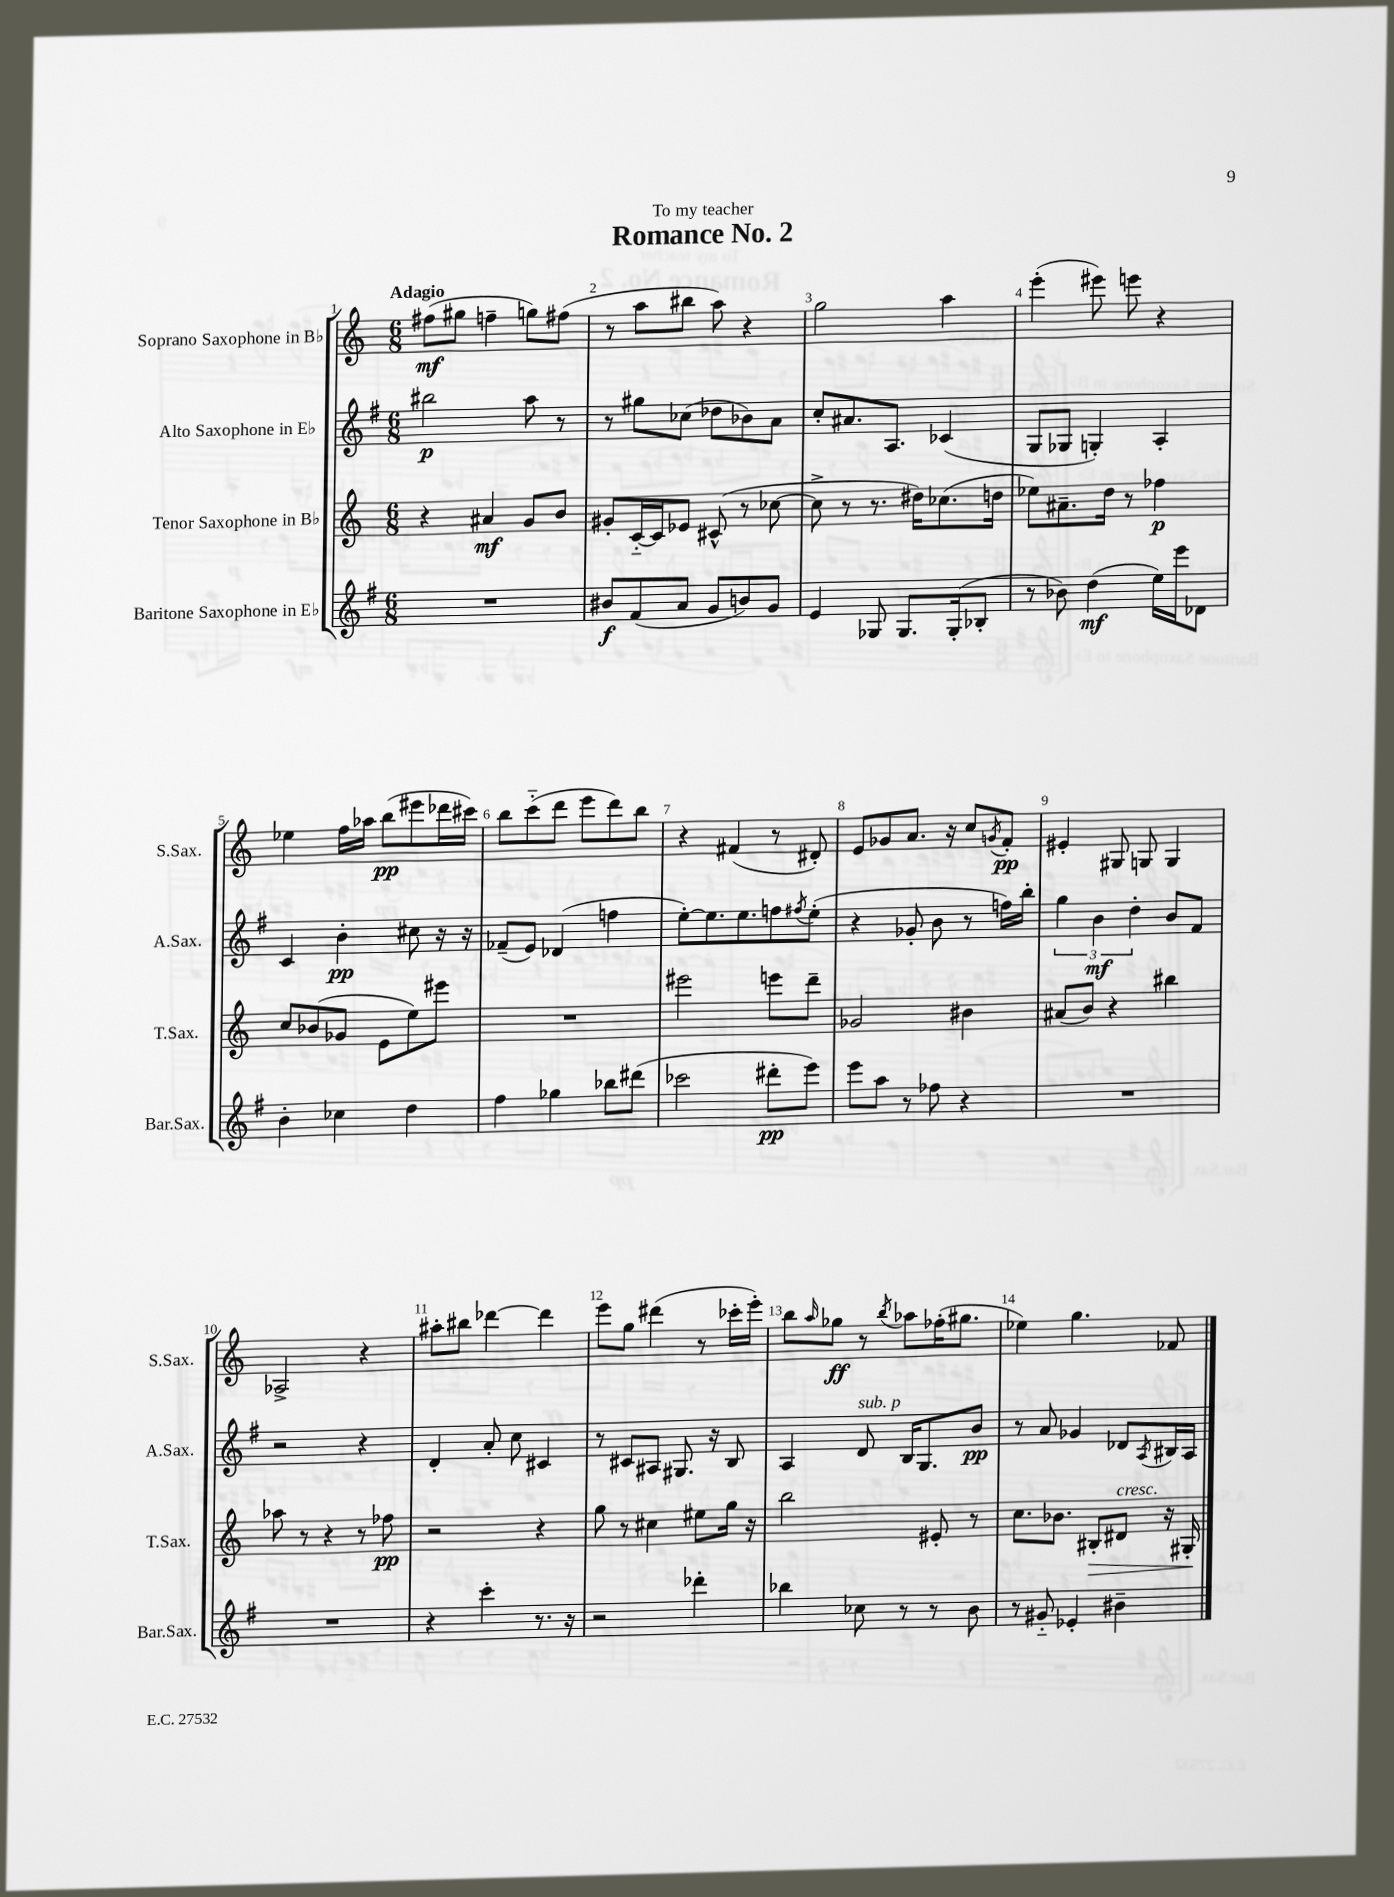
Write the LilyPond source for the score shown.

\header { title = "Romance No. 2" dedication = "To my teacher" }
<<
\new StaffGroup <<
\new Staff = "s0" \with { instrumentName = "Soprano Saxophone in Bb" shortInstrumentName = "S.Sax." } {
    \clef treble \key c \major \numericTimeSignature \time 6/8 \tempo "Adagio"
    fis''8\mf( gis''8 f''4-- g''8) fis''8( |
    r8 a''8 bis''8 a''8) r4 |
    g''2 a''4 |
    e'''4-.( eis'''8) e'''8 r4 |
    ees''4 f''16 aes''16 b''8\pp( eis'''8 des'''16 cis'''16) |
    b''8 c'''8-_( d'''8 e'''8 d'''8) b''8 |
    r4 fis'4( r8 dis'8-.) |
    e'8 ges'8 a'8. r16 c''8 \acciaccatura { g'8 } f'8-.\pp |
    eis'4-. gis8 g8 g4 |
    aes2-> r4 |
    ais''8-. bis''8 des'''4~ des'''4 |
    e'''8 g''8 dis'''4( r8 ces'''16-. e'''16-.) |
    b''8 \grace { a''16 } ges''8\ff r8 \acciaccatura { b''8 } aes''8 fes''16-.( gis''8. |
    ees''4) g''4. fes'8 \bar "|." |
}
\new Staff = "s1" \with { instrumentName = "Alto Saxophone in Eb" shortInstrumentName = "A.Sax." } {
    \clef treble \key g \major \numericTimeSignature \time 6/8
    bis''2\p a''8 r8 |
    r8 gis''8 ces''8( des''8 bes'8) a'8 |
    c''8-. ais'8. a8. ces'4( |
    g8 ges8 g4-.) a4-. |
    c'4 b'4-.\pp cis''8 r16 r16 |
    fes'8--( e'8) des'4( f''4 |
    e''8~-.) e''8. e''8. f''8 \acciaccatura { fis''8 } e''8-.( |
    r4 ges'8-. b'8 r8 f''16) b''16-. |
    \tuplet 3/2 { g''4 b'4\mf d''4-. } b'8 fis'8 |
    r2 r4 |
    d'4-. a'8-. c''8 cis'4 |
    r8 cis'8 ais8 gis8. r16 b8 |
    a4 d'8^\markup { \italic "sub. p" } b16 g8. b'8\pp |
    r8 a'8 ges'4 des'8 \acciaccatura { a8 } bis16 a16 \bar "|." |
}
\new Staff = "s2" \with { instrumentName = "Tenor Saxophone in Bb" shortInstrumentName = "T.Sax." } {
    \clef treble \key c \major \numericTimeSignature \time 6/8
    r4 ais'4\mf g'8 b'8 |
    gis'8-. c'16~-_ c'16 ees'8 cis'8-^( r8 ces''8~ |
    ces''8-> r8 r8. dis''16) ces''8.( d''16 |
    ees''8) ais'8.-- d''16 r8 fes''4\p |
    c''8 bes'8( ges'8 e'8 e''8) eis'''8 |
    R2. |
    eis'''2 e'''8 d'''8-- |
    ges'2 bis'4 |
    ais'8( b'8) r4 bis''4 |
    aes''8 r8 r4 r8 fes''8\pp |
    r2 r4 |
    g''8 r8 cis''4 eis''8 g''16 r16 |
    b''2 eis'8-. r8 |
    c''8. bes'8. bis8-.\> dis'8^\markup { \italic "cresc." } r16 gis16-.\! \bar "|." |
}
\new Staff = "s3" \with { instrumentName = "Baritone Saxophone in Eb" shortInstrumentName = "Bar.Sax." } {
    \clef treble \key g \major \numericTimeSignature \time 6/8
    R2. |
    bis'8\f fis'8( a'8 g'8 b'8) g'8 |
    e'4 ges8 ges8. ges16-.( bes8-. |
    r8 bes'8) d''4\mf( e''16) e'''16 des'8 |
    b'4-. ces''4 d''4 |
    fis''4 ges''4 bes''8 dis'''8( |
    ces'''2 dis'''8-.\pp e'''8) |
    e'''8 a''8 r8 fes''8 r4 |
    R2. |
    R2. |
    r4 c'''4-. r8. r16 |
    r2 des'''4-. |
    bes''4 ces''8 r8 r8 b'8 |
    r8 gis'8-_ ees'4-. bis'4-- \bar "|." |
}
>>
>>
\layout { \context { \Score \override BarNumber.break-visibility = ##(#f #t #t) barNumberVisibility = #all-bar-numbers-visible } }
